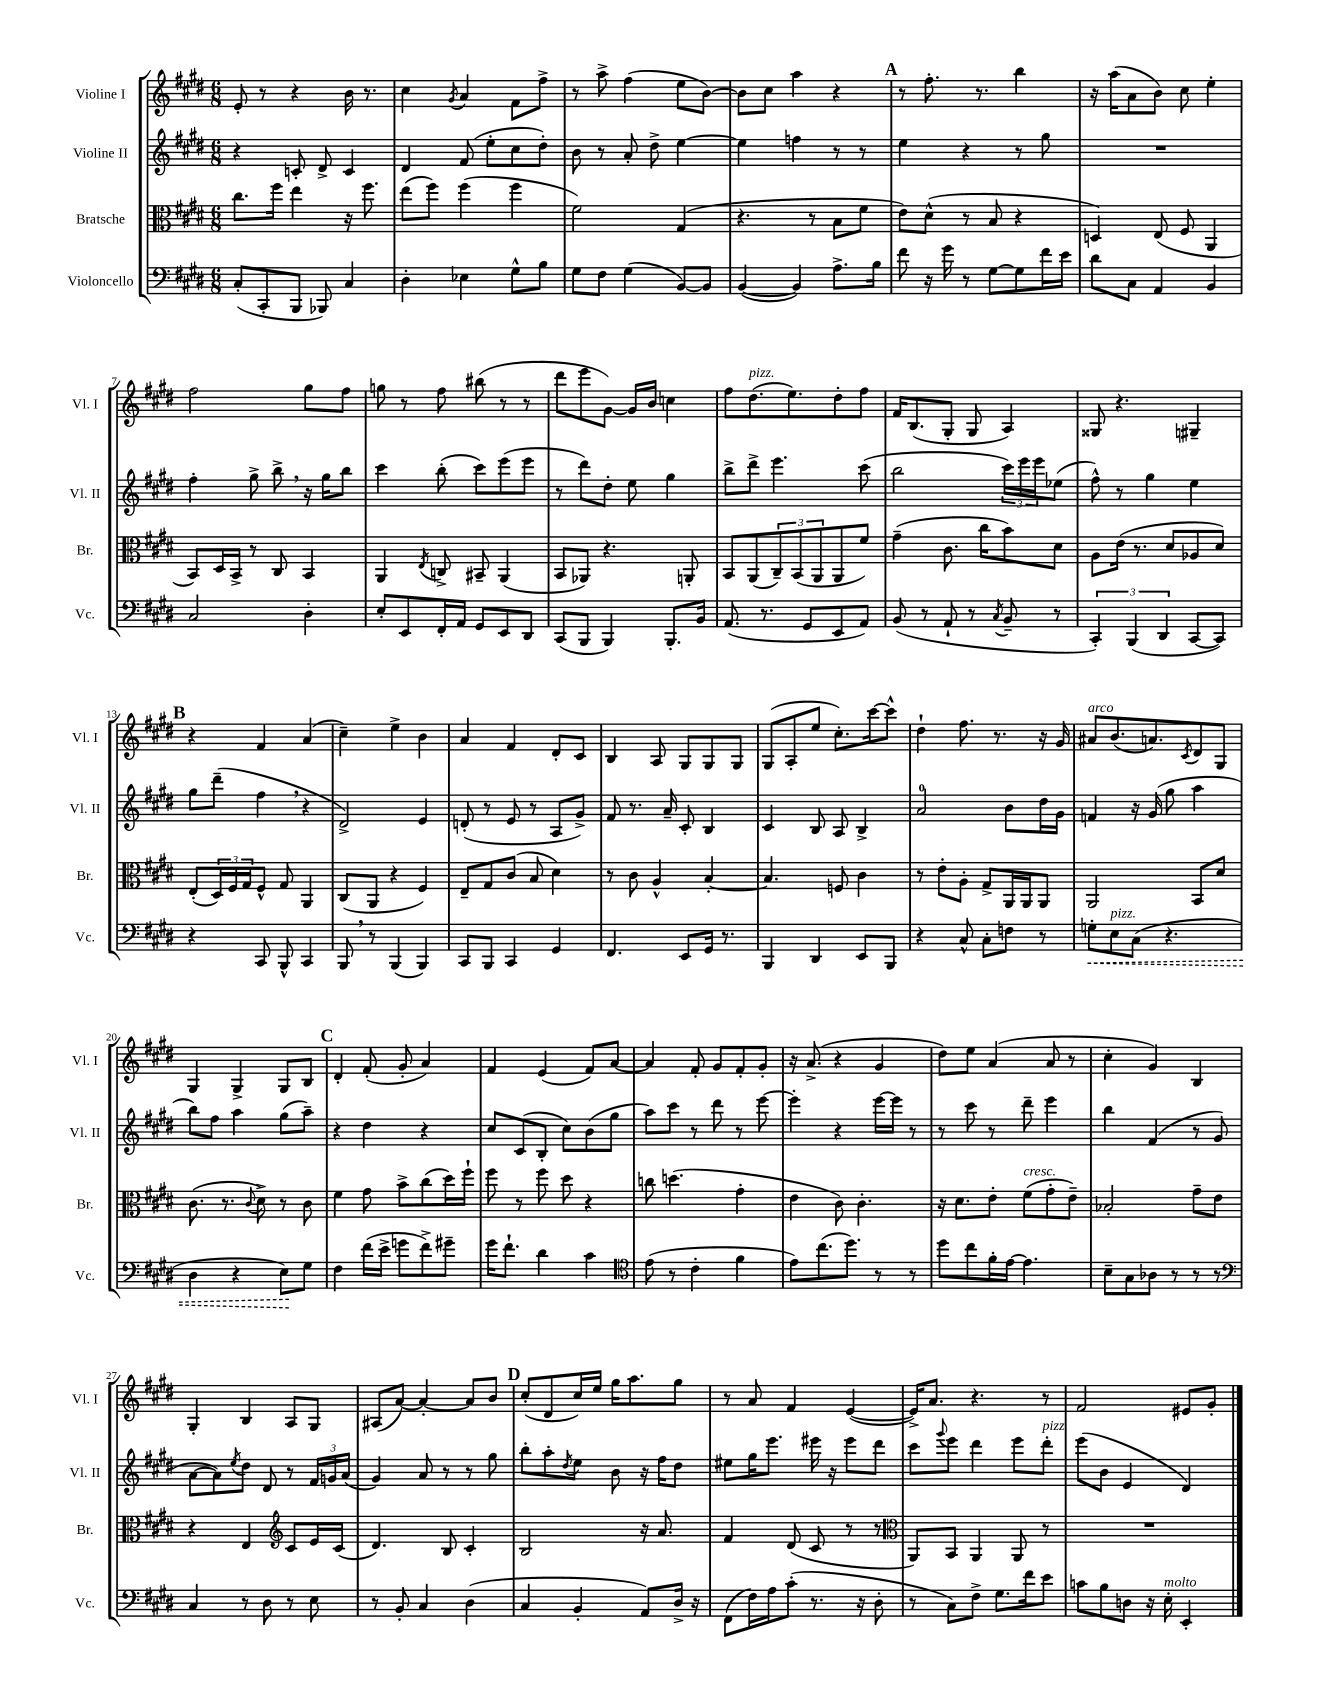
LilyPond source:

<<
\new StaffGroup <<
\new Staff = "s0" \with { instrumentName = "Violine I" shortInstrumentName = "Vl. I" } {
    \clef treble \key e \major \numericTimeSignature \time 6/8
    e'8-. r8 r4 b'16 r8. |
    cis''4 \acciaccatura { gis'8 } a'4 fis'8 fis''8-> |
    r8 a''8-> fis''4( e''8 b'8~) |
    b'8 cis''8 a''4 r4 |
    \mark \markup { \bold "A" } r8 fis''8.-. r8. b''4 |
    r16 a''16( a'8 b'8) cis''8 e''4-. |
    fis''2 gis''8 fis''8 |
    g''8 r8 fis''8 bis''8( r8 r8 |
    dis'''8 e'''8 gis'8~) gis'16 b'16 c''4 |
    fis''8 dis''8.^\markup { \italic "pizz." }( e''8.) dis''8-. fis''8 |
    fis'16 b8.( gis8-. gis8 a4) |
    gisis8 r4. gis4-- |
    \mark \markup { \bold "B" } r4 fis'4 a'4( |
    cis''4--) e''4-> b'4 |
    a'4 fis'4 dis'8-. cis'8 |
    b4 a8 gis8 gis8 gis8 |
    gis8( a8-. e''8 cis''8.-.) cis'''16~ cis'''8-^ |
    dis''4-! fis''8. r8. r16 gis'16 |
    ais'8^\markup { \italic "arco" } b'8.( a'8.) \acciaccatura { cis'8 } dis'8 gis8 |
    gis4 gis4-> gis8 b8 |
    \mark \markup { \bold "C" } dis'4-. fis'8-.( gis'8-. a'4) |
    fis'4 e'4( fis'8) a'8~ |
    a'4 fis'8-. gis'8 fis'8-. gis'8-. |
    r16 a'8.->( r4 gis'4 |
    dis''8) e''8 a'4( a'8 r8 |
    cis''4-. gis'4) b4 |
    gis4-. b4 a8 gis8 |
    ais8( a'8~) a'4~-. a'8 b'8 |
    \mark \markup { \bold "D" } cis''8-.( dis'8 cis''16) e''16 gis''16 a''8. gis''8 |
    r8 a'8 fis'4 e'4~( |
    e'16->) a'8. r4. r8 |
    fis'2 eis'8 gis'8-. \bar "|." |
}
\new Staff = "s1" \with { instrumentName = "Violine II" shortInstrumentName = "Vl. II" } {
    \clef treble \key e \major \numericTimeSignature \time 6/8
    r4 c'8-. dis'8-> c'4 |
    dis'4 fis'8( e''8-. cis''8 dis''8-.) |
    b'8 r8 a'8-. dis''8-> e''4~ |
    e''4 f''4 r8 r8 |
    \mark \markup { \bold "A" } e''4 r4 r8 gis''8 |
    R2. |
    fis''4-. gis''8-> b''8-> \breathe r16 gis''16 b''8 |
    cis'''4 b''8-.( cis'''8) e'''8( e'''8 |
    r8 dis'''8) dis''8-. e''8 gis''4 |
    b''8-> dis'''8-> e'''4. cis'''8( |
    b''2 \tuplet 3/2 { cis'''16) e'''16 e'''16 } ees''8( |
    fis''8-^) r8 gis''4 e''4 |
    \mark \markup { \bold "B" } gis''8 dis'''8--( fis''4 \breathe r4 |
    dis'2->) e'4 |
    d'8-.( r8 e'8 r8 a8 gis'8->) |
    fis'8 r8. a'16-- cis'8-. b4 |
    cis'4 b8 a8 b4-> |
    a'2-0 b'8 dis''16 gis'16 |
    f'4 r16 gis'16( gis''8 a''4 |
    b''8) fis''8 a''4 gis''8( a''8--) |
    \mark \markup { \bold "C" } r4 dis''4 r4 |
    cis''8 cis'8( b8-. cis''8) b'8( gis''8 |
    a''8) cis'''8 r8 dis'''8 r8 e'''8~ |
    e'''4-. r4 e'''16~ e'''16 r8 |
    r8 cis'''8 r8 dis'''8-- e'''4 |
    b''4 fis'4( r8 gis'8 |
    a'8~ a'8) \acciaccatura { e''8 } dis''8 dis'8 r8 \tuplet 3/2 { fis'16 g'16 a'16( } |
    gis'4) a'8 r8 r8 gis''8 |
    \mark \markup { \bold "D" } b''8-. a''8-. \acciaccatura { dis''8 } e''8 b'8 r16 fis''16 dis''8 |
    eis''8 gis''16 e'''8. eis'''16 r16 eis'''8 dis'''8 |
    cis'''8 \appoggiatura { gis'''8 } e'''8 dis'''4 e'''8 dis'''8-.^\markup { \italic "pizz." } |
    e'''8( b'8 e'4 dis'4) \bar "|." |
}
\new Staff = "s2" \with { instrumentName = "Bratsche" shortInstrumentName = "Br." } {
    \clef alto \key e \major \numericTimeSignature \time 6/8
    cis''8. fis''16 e''4 r16 fis''8. |
    e''8( fis''8) fis''4( fis''4 |
    fis'2) gis4( |
    r4. r8 b8 fis'8 |
    \mark \markup { \bold "A" } e'8) dis'8-^( r8 b8 r4 |
    d4) e8( fis8 a,4 |
    b,8) dis16 b,16-> r8 cis8 b,4 |
    a,4 \acciaccatura { e8 } c8-> bis,8-- a,4( |
    b,8 aes,8) r4. a,8-. |
    b,8 a,8( \tuplet 3/2 { cis8--) b,8( a,8 } a,8 fis'8) |
    gis'4--( cis'8. cis''16 b'8) dis'8 |
    a8 e'16( r8. dis'8 aes8 dis'8) |
    \mark \markup { \bold "B" } e8-.( \tuplet 3/2 { dis16) fis16 gis16 } fis8-^ gis8 a,4 |
    cis8( a,8 r4 fis4) |
    e8-- gis8 cis'8( b8 dis'4) |
    r8 cis'8 a4-^ b4~-. |
    b4. f8 cis'4 |
    r8 e'8-. a8-. gis8-> a,16 a,16 a,8 |
    a,2 b,8 dis'8 |
    cis'8.( r8. \appoggiatura { cis'8 } dis'8->) r8 cis'8 |
    \mark \markup { \bold "C" } fis'4 gis'8 b'8-> cis''8( dis''16) fis''16-! |
    fis''8 r8 fis''8 dis''8 r4 |
    c''8 d''4.( gis'4-. |
    e'4 cis'8) cis'4.-. |
    r16 dis'8. e'8-. fis'8^\markup { \italic "cresc." }( gis'8-. e'8--) |
    bes2-. gis'8-- e'8 |
    r4 e4 \clef treble cis'8 e'16 cis'16( |
    dis'4.) b8 cis'4-. |
    \mark \markup { \bold "D" } b2 r16 a'8. |
    fis'4 dis'8( cis'8 r8 r8 |
    \clef alto a,8) b,8 a,4 a,8 r8 |
    R2. \bar "|." |
}
\new Staff = "s3" \with { instrumentName = "Violoncello" shortInstrumentName = "Vc." } {
    \clef bass \key e \major \numericTimeSignature \time 6/8
    cis8-.( cis,8-. b,,8 bes,,8) cis4 |
    dis4-. ees4 gis8-^ b8 |
    gis8 fis8 gis4( b,8~) b,8 |
    b,4~( b,4) a8.-> b16 |
    \mark \markup { \bold "A" } fis'8 r16 gis'16 r8 gis8~ gis8 fis'16 e'16 |
    dis'8 cis8 a,4 b,4 |
    cis2 dis4-. |
    e8-. e,8 fis,16-. a,16 gis,8 e,8 dis,8 |
    cis,8( b,,8 b,,4) b,,8.-. b,16 |
    a,8.( r8. gis,8 e,8 a,8) |
    b,8( r8 a,8-! r8 \acciaccatura { cis8 } b,8-- r8 |
    \tuplet 3/2 { cis,4-.) b,,4( dis,4 } cis,8~ cis,8) |
    \mark \markup { \bold "B" } r4 cis,8 b,,8-^ cis,4 |
    b,,8 \breathe r8 b,,4( b,,4) |
    cis,8 b,,8 cis,4 gis,4 |
    fis,4. e,8 gis,16 r8. |
    b,,4 dis,4 e,8 b,,8 |
    r4 cis8-^ cis8-. f8 r8 |
    \once \override Hairpin.style = #'dashed-line g8-.\< e8^\markup { \italic "pizz." } cis8( r4. |
    dis4 r4 e8\!) gis8 |
    \mark \markup { \bold "C" } fis4 fis'16( e'16-> g'8 fis'8->) gis'8-- |
    gis'16 fis'8.-! dis'4 cis'4 |
    \clef tenor e'8( r8 cis'4-. fis'4 |
    e'8) cis''8.( dis''8.) r8 r8 |
    dis''8 cis''8 fis'16-. e'16~ e'4. |
    b8-- gis8 aes8 r8 r8 r8 |
    \clef bass cis4 r8 dis8 r8 e8 |
    r8 b,8-. cis4 dis4( |
    \mark \markup { \bold "D" } cis4 b,4-. a,8) dis16-> r16 |
    fis,8( fis16) a16 cis'8-.( r8. r16 dis8-. |
    r8 cis8) fis8-> gis8. fis'16 e'8 |
    c'8 b8 d8 r16 e16-.^\markup { \italic "molto" } e,4-. \bar "|." |
}
>>
>>
